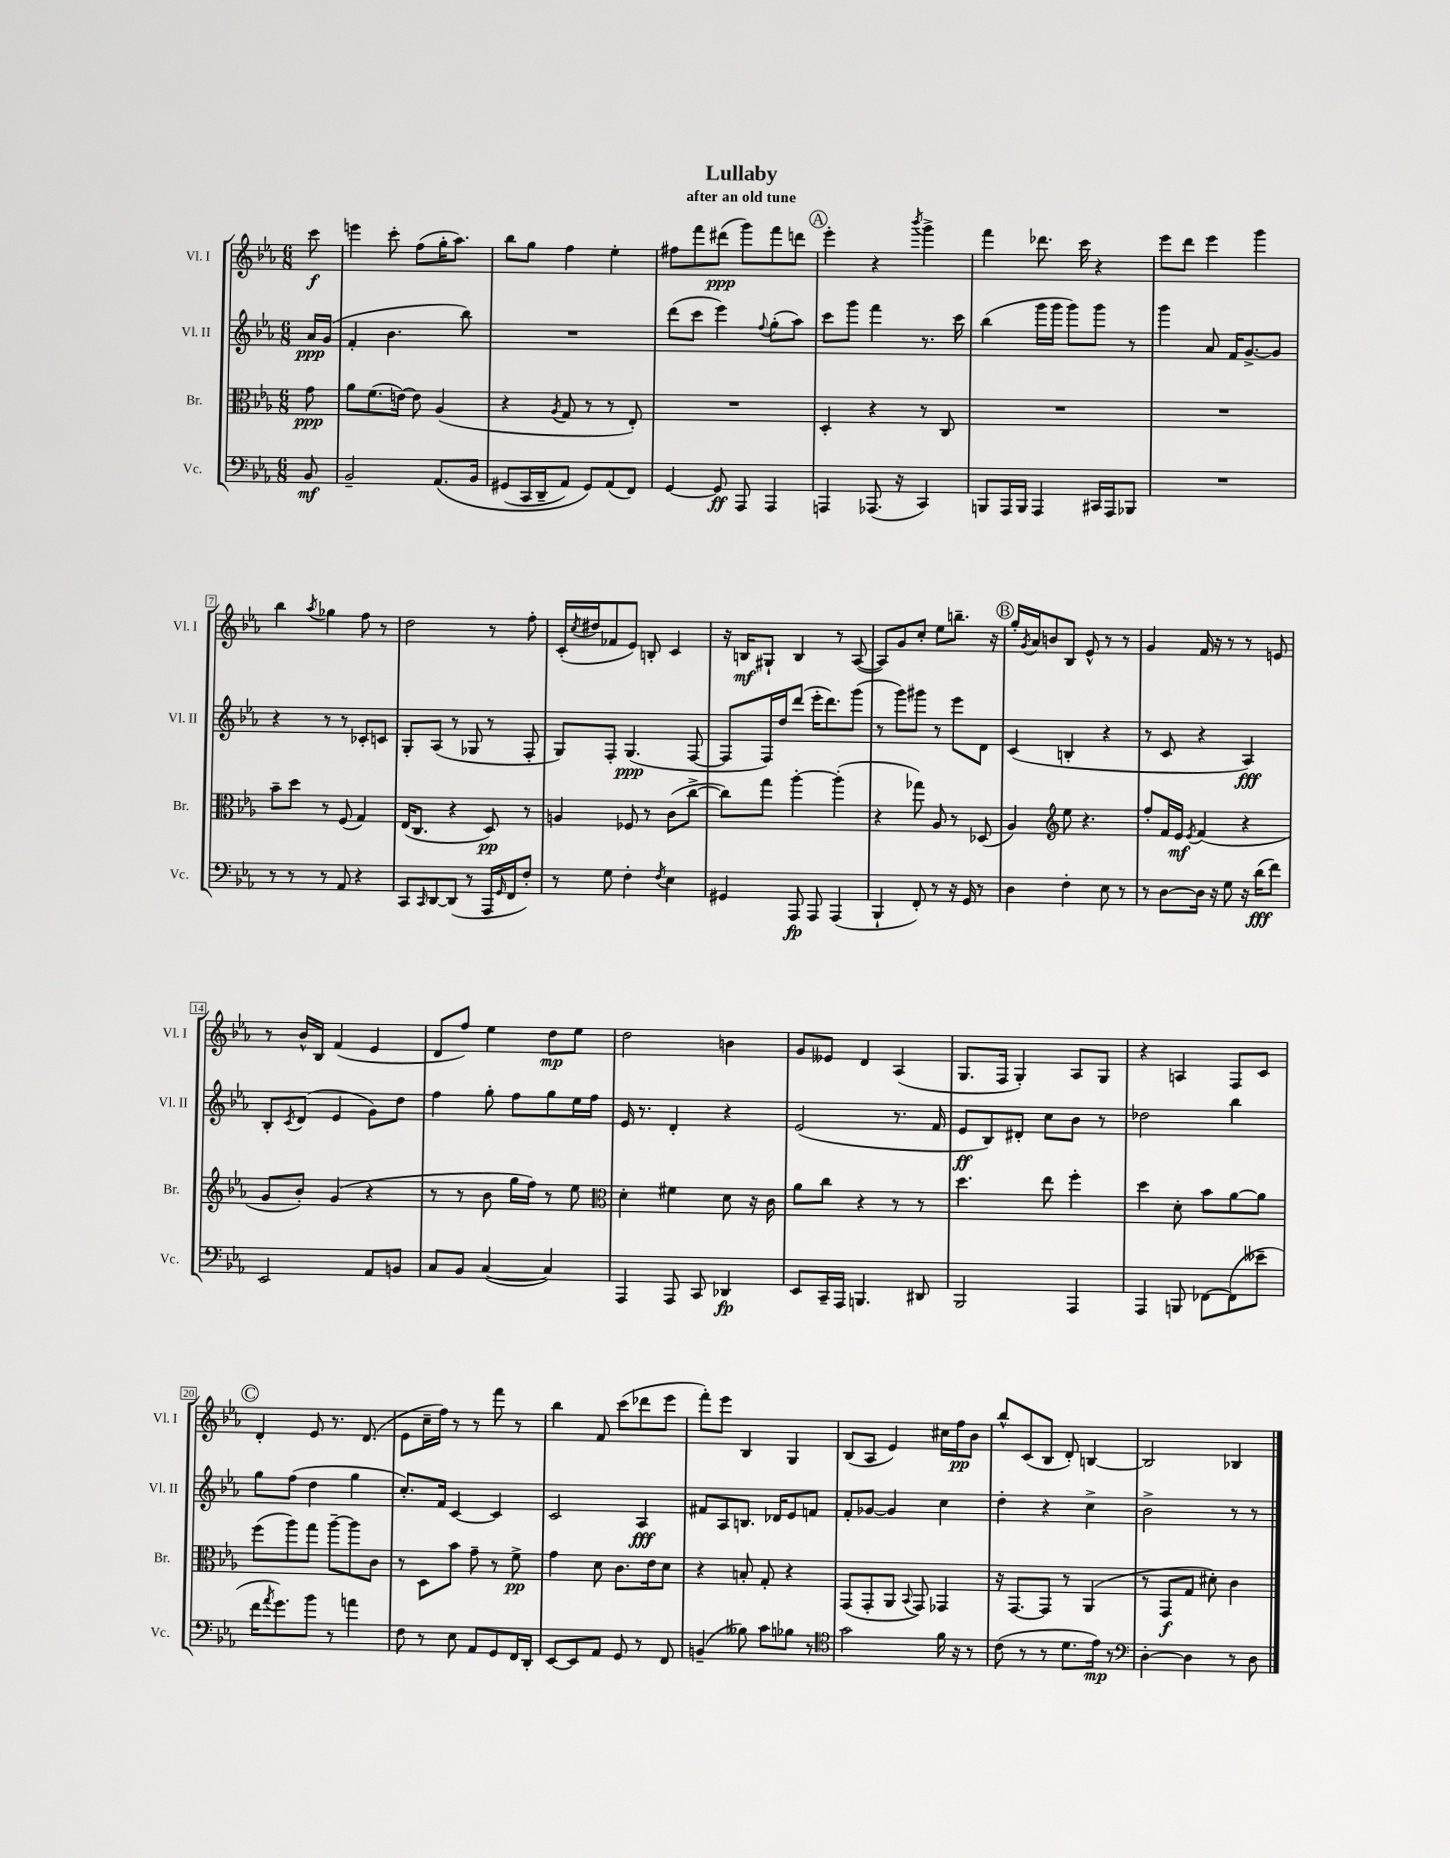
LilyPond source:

\header { title = "Lullaby" subtitle = "after an old tune" }
<<
\new StaffGroup <<
\new Staff = "s0" \with { instrumentName = "Vl. I" shortInstrumentName = "Vl. I" } {
    \clef treble \key ees \major \numericTimeSignature \time 6/8 \partial 8
    c'''8\f |
    e'''4 c'''8-. f''8( g''16-. aes''8.) |
    bes''8 g''8 f''4 ees''4-. |
    fis''8 f'''8 dis'''8\ppp( g'''8) f'''8 d'''8 |
    \mark \markup { \circle "A" } ees'''4-. r4 \acciaccatura { bes'''8 } g'''4-> |
    f'''4 des'''8. c'''16 r4 |
    ees'''8 d'''8 ees'''4 g'''4 |
    bes''4 \acciaccatura { aes''8 } ges''4 f''8 r8 |
    d''2 r8 f''8-. |
    c'16-.( \acciaccatura { c''8 } dis''16 fes'8 ees'8) b8-. c'4 |
    r16 b16\mf gis8-! b4 r8 aes8~( |
    aes8) g'8 c''8-. ees''8 b''8.-- r16 |
    \mark \markup { \circle "B" } g''16-. \acciaccatura { g'8 } aes'16 b'8 bes8 ees'8-^ r8 r8 |
    g'4 f'16 r16 r8 r8 e'8 |
    r8 bes'16-^ bes16 f'4( ees'4 |
    d'8 f''8) ees''4 d''8\mp ees''8 |
    d''2 b'4 |
    g'8 eeses'8 d'4 aes4( |
    g8. f16 g4-.) aes8 g8 |
    r4 a4 f8 c'8 |
    \mark \markup { \circle "C" } d'4-. ees'8 r8. d'8.( |
    ees'8 c''16-- f''16) r8 r8 f'''8 r8 |
    bes''4 f'8 c'''8( des'''8 ees'''8 |
    f'''8-.) ees'''8 bes4 g4 |
    bes8( aes8 ees'4) cis''16 f''16\pp bes'8 |
    bes''8-^ c'8( bes8 d'8-.) b4~ |
    b2 bes4 \bar "|." |
}
\new Staff = "s1" \with { instrumentName = "Vl. II" shortInstrumentName = "Vl. II" } {
    \clef treble \key ees \major \numericTimeSignature \time 6/8 \partial 8
    aes'16\ppp g'16( |
    f'4-. bes'4. bes''8) |
    R2. |
    d'''8( c'''8 ees'''4) \appoggiatura { f''8 } g''8-.( aes''8) |
    \mark \markup { \circle "A" } c'''8 g'''8 f'''4 r8. c'''16 |
    bes''4( g'''16 g'''16 g'''8) g'''8 r8 |
    g'''4 aes'8 f'16 g'8.~-> g'8 |
    r4 r8 r8 ces'8-. c'8 |
    g8-. aes8( r8 ges8 r8 f8-. |
    g8) f8-. g4.\ppp( f8~ |
    f8 f16) d''16 d'''8( ees'''16-. d'''8.) g'''8( |
    r8 g'''8) gis'''8 r8 ees'''8 d'8 |
    \mark \markup { \circle "B" } c'4( b4-. r4 |
    r8 c'8 r4 aes4\fff) |
    bes8-. \acciaccatura { c'8 } d'8( ees'4 g'8) d''8 |
    f''4 g''8-. f''8 g''8 ees''16 f''16 |
    ees'16 r8. d'4-. r4 |
    ees'2( r8. f'16 |
    ees'8\ff bes8) dis'8-. c''8 bes'8 r8 |
    des''2 bes''4 |
    \mark \markup { \circle "C" } g''8 f''8( d''4 g''4 |
    c''8.-.) f'16 c'4~ c'4 |
    c'2 aes4\fff |
    fis'8 aes8 b8. des'16 ees'8 f'8 |
    f'8-. ges'8~ ges'4 c''4 |
    d''4-. r4 c''4-> |
    bes'2-> r8 r8 \bar "|." |
}
\new Staff = "s2" \with { instrumentName = "Br." shortInstrumentName = "Br." } {
    \clef alto \key ees \major \numericTimeSignature \time 6/8 \partial 8
    g'8\ppp |
    aes'8 f'8.( e'16~) e'8 aes4( |
    r4 \acciaccatura { aes8 } g8 r8 r8 ees8-.) |
    R2. |
    \mark \markup { \circle "A" } d4-. r4 r8 c8 |
    R2. |
    R2. |
    bes'8-- d''8 r8 f8( g4) |
    ees16( c8. r4 d8\pp) r8 |
    a4 fes8 r8 c'8( c''8~-> |
    c''8) g''8 aes''4~-. aes''4-.( |
    r4 ges''8) aes8 r8 des8( |
    \mark \markup { \circle "B" } aes4) \clef treble ees''8 r4. |
    f''8-. f'16 ees'16\mf \acciaccatura { ees'8 } f'4( r4 |
    g'8 bes'8-.) g'4( r4 |
    r8 r8 bes'8 g''16 f''16) r8 ees''8 |
    \clef alto d'4-. fis'4 d'8 r16 c'16 |
    aes'8 c''8 r4 r8 r8 |
    d''4. ees''8 f''4-. |
    d''4 d'8-. bes'8 aes'8~ aes'8 |
    \mark \markup { \circle "C" } f''8( aes''8) g''8 aes''8~-- aes''8 c'8 |
    r8 d8 bes'8 g'8-- r8 f'8->\pp |
    g'4 d'8 c'8. ees'16 d'8 |
    r4 b8-. g8-. r4 |
    g,8( g,8-. aes,8 \appoggiatura { bes,8 } g,8) ges,4 |
    r16 g,8.~ g,8 r8 aes,4( |
    r8 g,8\f g8 dis'8-.) c'4 \bar "|." |
}
\new Staff = "s3" \with { instrumentName = "Vc." shortInstrumentName = "Vc." } {
    \clef bass \key ees \major \numericTimeSignature \time 6/8 \partial 8
    bes,8\mf |
    bes,2-- aes,8.\( bes,16 |
    gis,8( c,16 d,16-- aes,8) gis,8\) aes,8( f,8) |
    g,4~ g,8\ff aes,,8 aes,,4 |
    \mark \markup { \circle "A" } a,,4 aes,,8.( r16 c,4) |
    b,,8 aes,,16 b,,16 aes,,4 cis,16 aes,,16 bes,,8 |
    R2. |
    r8 r8 r8 aes,8 r4 |
    c,8 \grace { c,16 } d,8~ d,8( r8 aes,,16 \grace { g,16 } f,16 f8-.) |
    r8 g8 f4-. \acciaccatura { f8 } ees4 |
    gis,4 aes,,8\fp aes,,8 aes,,4( |
    bes,,4-! f,8-.) r8 r16 g,16 r8 |
    \mark \markup { \circle "B" } d4 f4-. ees8 r8 |
    r8 d8~ d16 r16 g8 r16 d'16\fff( f'8) |
    ees,2 aes,8 b,8 |
    c8 bes,8 c4~( c4) |
    aes,,4 aes,,8 c,8 des,4\fp |
    ees,8 c,16-- aes,,16 b,,4. dis,8 |
    bes,,2 aes,,4 |
    aes,,4 b,,8 fes,8~ fes,8( eeses'8-- |
    \mark \markup { \circle "C" } f'16 \acciaccatura { aes'8 } g'8.) bes'8 r8 a'4 |
    f8 r8 ees8 aes,8 g,8 f,16 d,16-. |
    ees,8~ ees,8 aes,8 g,8 r8 f,8 |
    b,4--( beses8) c'8 bes8 r8 |
    \clef tenor g'2 f'16 r16 r8 |
    c'8( r8 r8 d'8. ees'16\mp) r8 |
    \clef bass d4~-. d4 r8 d8 \bar "|." |
}
>>
>>
\layout { \context { \Score \override BarNumber.stencil = #(make-stencil-boxer 0.1 0.3 ly:text-interface::print) } }
